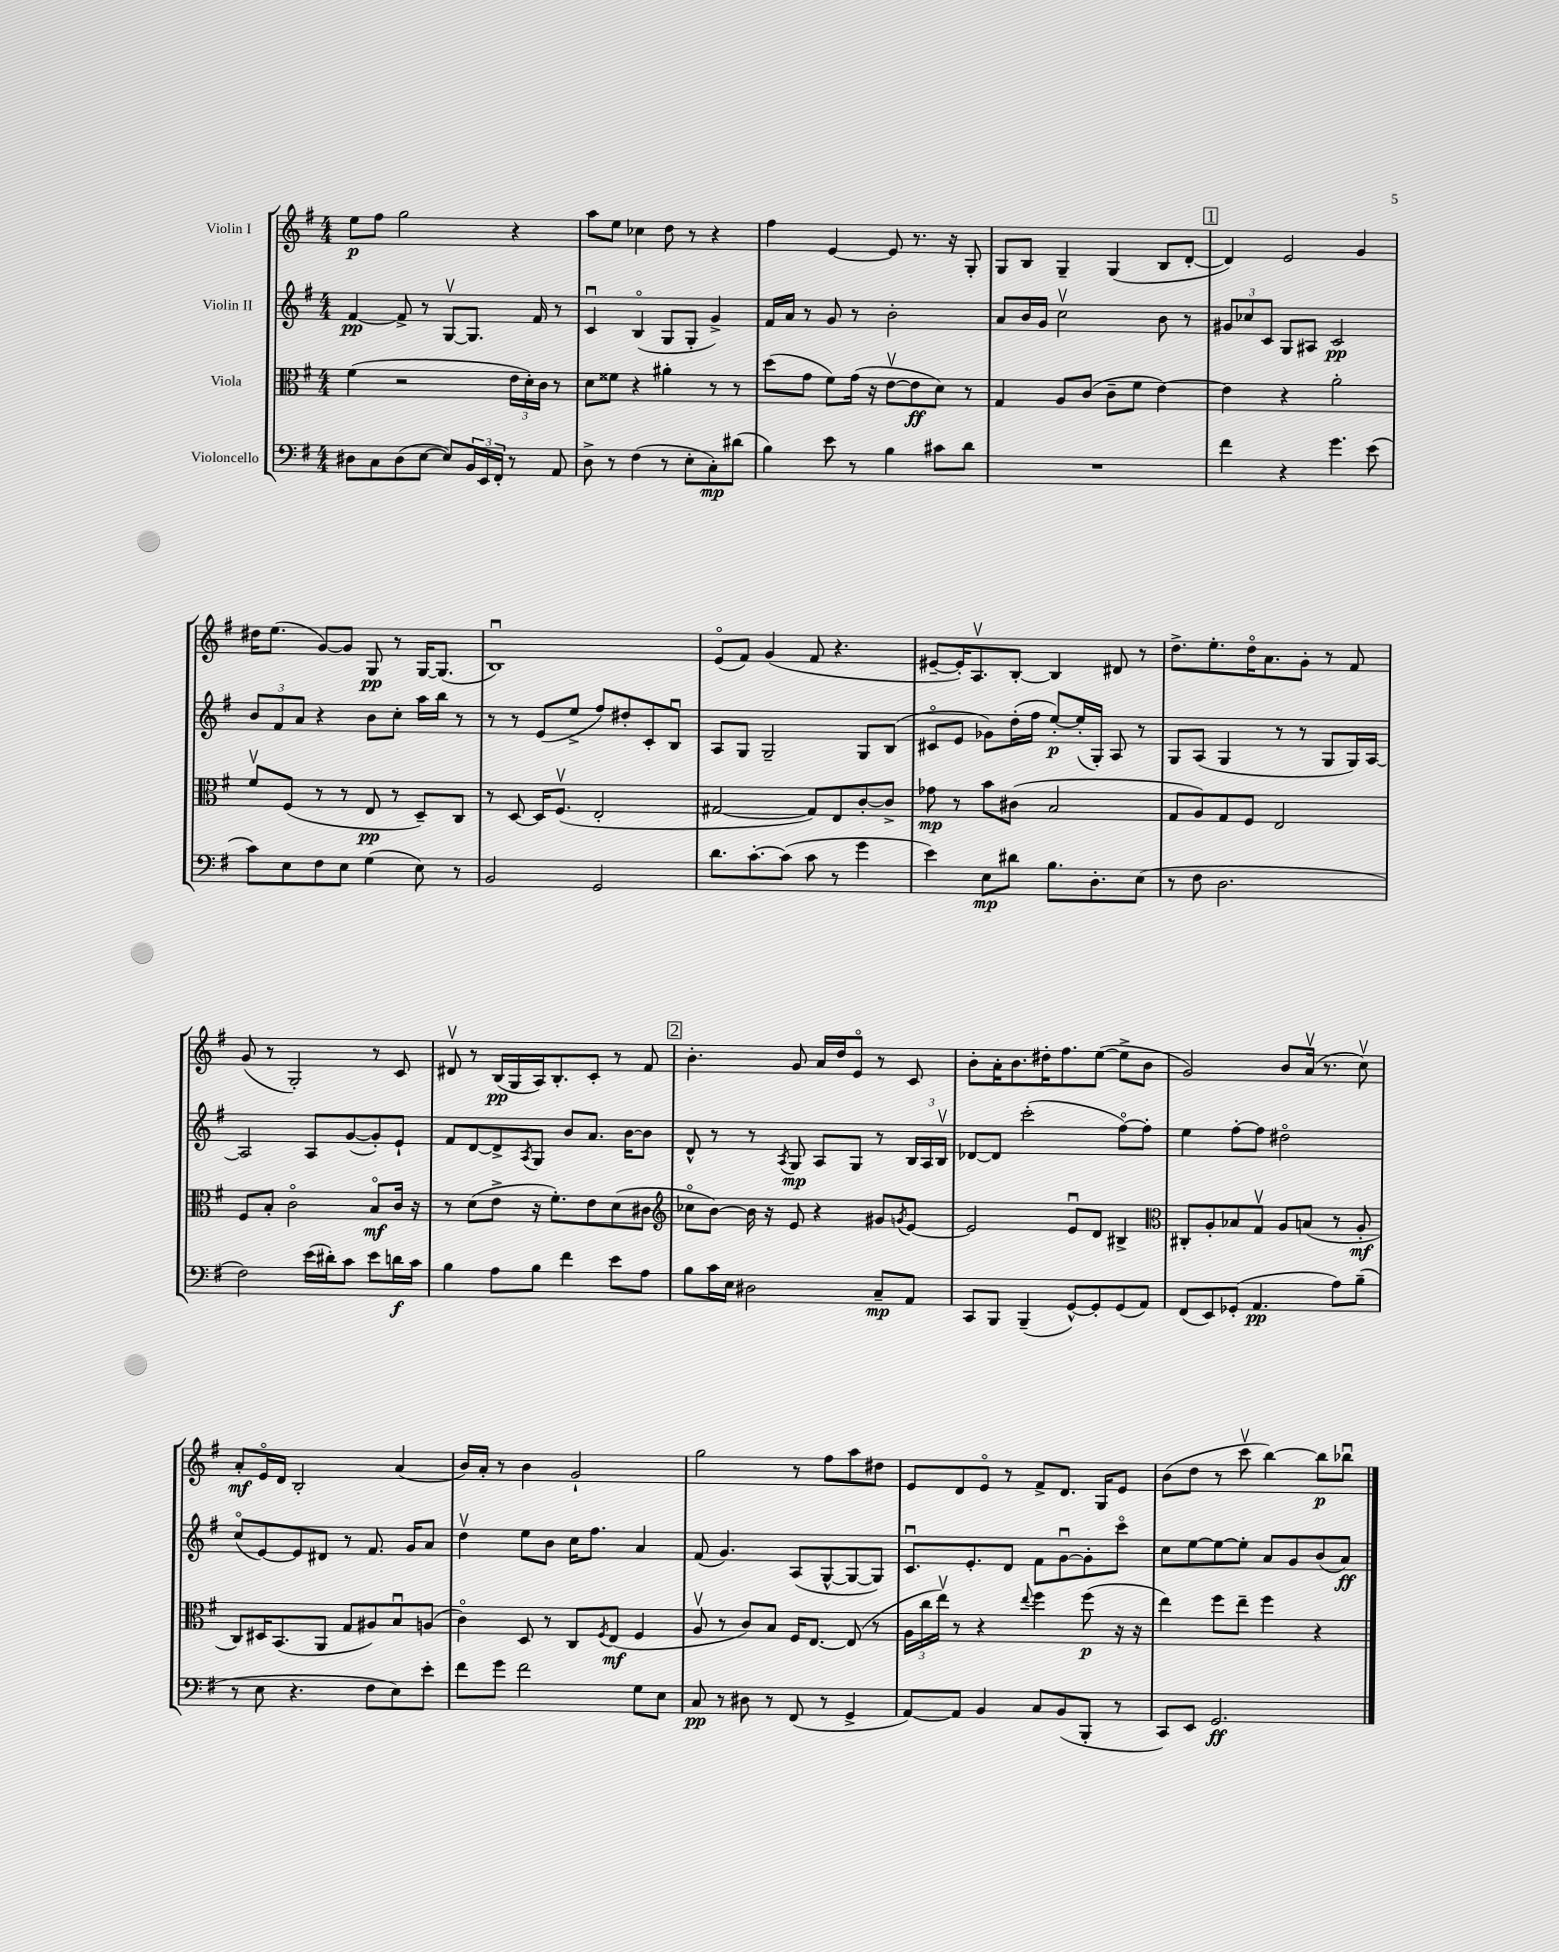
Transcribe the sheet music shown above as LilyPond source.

<<
\new StaffGroup <<
\new Staff = "s0" \with { instrumentName = "Violin I" } {
    \clef treble \key g \major \numericTimeSignature \time 4/4
    e''8\p fis''8 g''2 r4 |
    a''8 e''8 ces''4 d''8 r8 r4 |
    fis''4 e'4~ e'8 r8. r16 g8-. |
    g8 b8 g4-- g4( b8 d'8~-. |
    \mark \markup { \box "1" } d'4) e'2 g'4 |
    dis''16 e''8.( g'8~) g'8 g8\pp r8 g16~ g8.( |
    b1\downbow) |
    e'8\flageolet( fis'8) g'4( fis'8 r4. |
    eis'8~-- eis'16-.) a8.\upbow b8~-. b4 dis'8 r8 |
    d''8.-> e''8.-. d''16\flageolet a'8. g'8-. r8 fis'8 |
    g'8( r8 g2-.) r8 c'8 |
    dis'8\upbow r8 b16\pp( g16 a16) b8.-. c'8-. r8 fis'8 |
    \mark \markup { \box "2" } b'4.-. g'8 a'16 d''16 e'8\flageolet r8 c'8 |
    b'8-. a'16-. b'8. dis''16-. fis''8. e''8~( e''8-> b'8 |
    g'2) b'8 a'16\upbow( r8. c''8\upbow) |
    a'8-.\mf e'16\flageolet d'16 b2-. a'4( |
    b'16) a'16-. r8 b'4 g'2-! |
    g''2 r8 fis''8 a''8 dis''8 |
    e'8 d'8 e'8\flageolet r8 fis'8-> d'8. g16 e'8 |
    b'8( d''8 r8 c'''8\upbow b''4~) b''8\p bes''8\downbow \bar "|." |
}
\new Staff = "s1" \with { instrumentName = "Violin II" } {
    \clef treble \key g \major \numericTimeSignature \time 4/4
    fis'4~\pp fis'8-> r8 g8~\upbow g8. fis'16 r8 |
    c'4\downbow b4\flageolet( g8 g8-. g'4->) |
    fis'16 a'16 r8 g'8 r8 b'2-. |
    a'8 b'16 g'16 c''2\upbow b'8 r8 |
    \mark \markup { \box "1" } \tuplet 3/2 { gis'8 ces''8 c'8 } g8 ais8 c'2\pp |
    \tuplet 3/2 { b'8 fis'8 a'8 } r4 b'8 c''8-. a''16 b''16 r8 |
    r8 r8 e'8( e''8-> fis''8) dis''8-. c'8-. b8\downbow |
    a8 g8 g2-- g8 b8( |
    cis'8\flageolet e'8 ges'8) d''16-.( fis''16 e''8~-.\p) e''16-.( g16-.) a8 r8 |
    g8 a8( g4 r8 r8 g8 g16) a16~ |
    a2 a8 g'8~( g'8-.) e'8-! |
    fis'8 d'8~ d'8-> \acciaccatura { a8 } g8 b'8 a'8. b'16~ b'8 |
    \mark \markup { \box "2" } d'8-^ r8 r8 \acciaccatura { a8 } g8\mp a8 g8 r8 \tuplet 3/2 { b16 a16 b16\upbow } |
    des'8~ des'8 c'''2-.( fis''8~\flageolet) fis''8-. |
    e''4 fis''8~-. fis''8 dis''2\flageolet |
    c''8\flageolet( e'8~) e'8 dis'8 r8 fis'8. g'16 a'8 |
    d''4\upbow e''8 b'8 c''16 fis''8. a'4 |
    fis'8( g'4.) a8( g8~-^ g8~ g8) |
    c'8.\downbow e'8.-. d'8 fis'8 g'8~\downbow g'8-. c'''8\flageolet |
    c''8 e''8~ e''8~ e''8-. a'8 g'8 b'8( a'8\ff) \bar "|." |
}
\new Staff = "s2" \with { instrumentName = "Viola" } {
    \clef alto \key g \major \numericTimeSignature \time 4/4
    fis'4( r2 \tuplet 3/2 { e'16 d'16-.) c'16 } r8 |
    d'8 fisis'8 r4 ais'4-. r8 r8 |
    d''8( g'8 fis'8) g'16( r16 e'8~\upbow e'8\ff d'8) r8 |
    g4 a8 c'8( c'8-- fis'8 e'4~) |
    \mark \markup { \box "1" } e'4 r4 a'2-. |
    fis'8\upbow fis8( r8 r8 e8\pp r8 d8--) c8 |
    r8 d8~ d16 fis8.\upbow( e2-. |
    gis2~ gis8) e8 c'8~-. c'8-> |
    ges'8\mp r8 b'8 cis'8( b2 |
    g8 a8) g8 fis8 e2 |
    fis8 b8-. c'2\flageolet b8\flageolet\mf c'16 r16 |
    r8 d'8( e'8-> r16 fis'8.-.) e'8 d'8( cis'8 |
    \mark \markup { \box "2" } \clef treble ces''8\flageolet b'8~) b'16 r16 e'8 r4 gis'8 \acciaccatura { g'8 } e'8~ |
    e'2 e'8\downbow d'8 bis4-> |
    \clef alto cis8-. a8-. bes8 g8\upbow a8 b8( r8 a8-.\mf |
    c8) dis16 b,8.( a,8 g8 ais8) b8\downbow a8( |
    c'4\flageolet) d8 r8 c8 \acciaccatura { fis8 } e8\mf( fis4 |
    a8\upbow r8 c'8) b8 fis16 e8.~ e8( r8 |
    \tuplet 3/2 { a16 c''16 e''16\upbow) } r8 r4 \appoggiatura { e''8 } fis''4 fis''8\p( r16 r16 |
    e''4) fis''8 e''8-- fis''4 r4 \bar "|." |
}
\new Staff = "s3" \with { instrumentName = "Violoncello" } {
    \clef bass \key g \major \numericTimeSignature \time 4/4
    dis8 c8 dis8( e8~ e8) \tuplet 3/2 { b,16 e,16 fis,16-. } r8 a,8 |
    d8-> r8 fis4( r8 e8-. c8-.\mp) dis'8( |
    b4) e'8 r8 b4 cis'8 d'8 |
    R1 |
    \mark \markup { \box "1" } fis'4 r4 g'4. e'8( |
    c'8) e8 fis8 e8 g4( e8) r8 |
    b,2 g,2 |
    d'8. c'8.~-. c'8( c'8 r8 g'4 |
    e'4) e8\mp dis'8 b8. d8.-. e8( |
    r8 fis8 d2. |
    fis2) e'16( dis'16-.) c'8 e'8 d'16\f c'16 |
    b4 a8 b8 fis'4 e'8 a8 |
    \mark \markup { \box "2" } b8 c'16 e16 dis2 c8--\mp a,8 |
    c,8 b,,8 b,,4--( g,8~-^) g,8-. g,8( a,8) |
    fis,8( e,8) ges,8-.( a,4.\pp a8) b8--( |
    r8 e8 r4. fis8 e8) e'8-. |
    fis'8 g'8 fis'2 g8 e8 |
    c8\pp r8 dis8 r8 fis,8( r8 g,4-> |
    a,8~) a,8 b,4 c8 b,8( b,,8-. r8 |
    c,8) e,8 g,2.\ff \bar "|." |
}
>>
>>
\layout { \context { \Score \remove "Bar_number_engraver" } }
